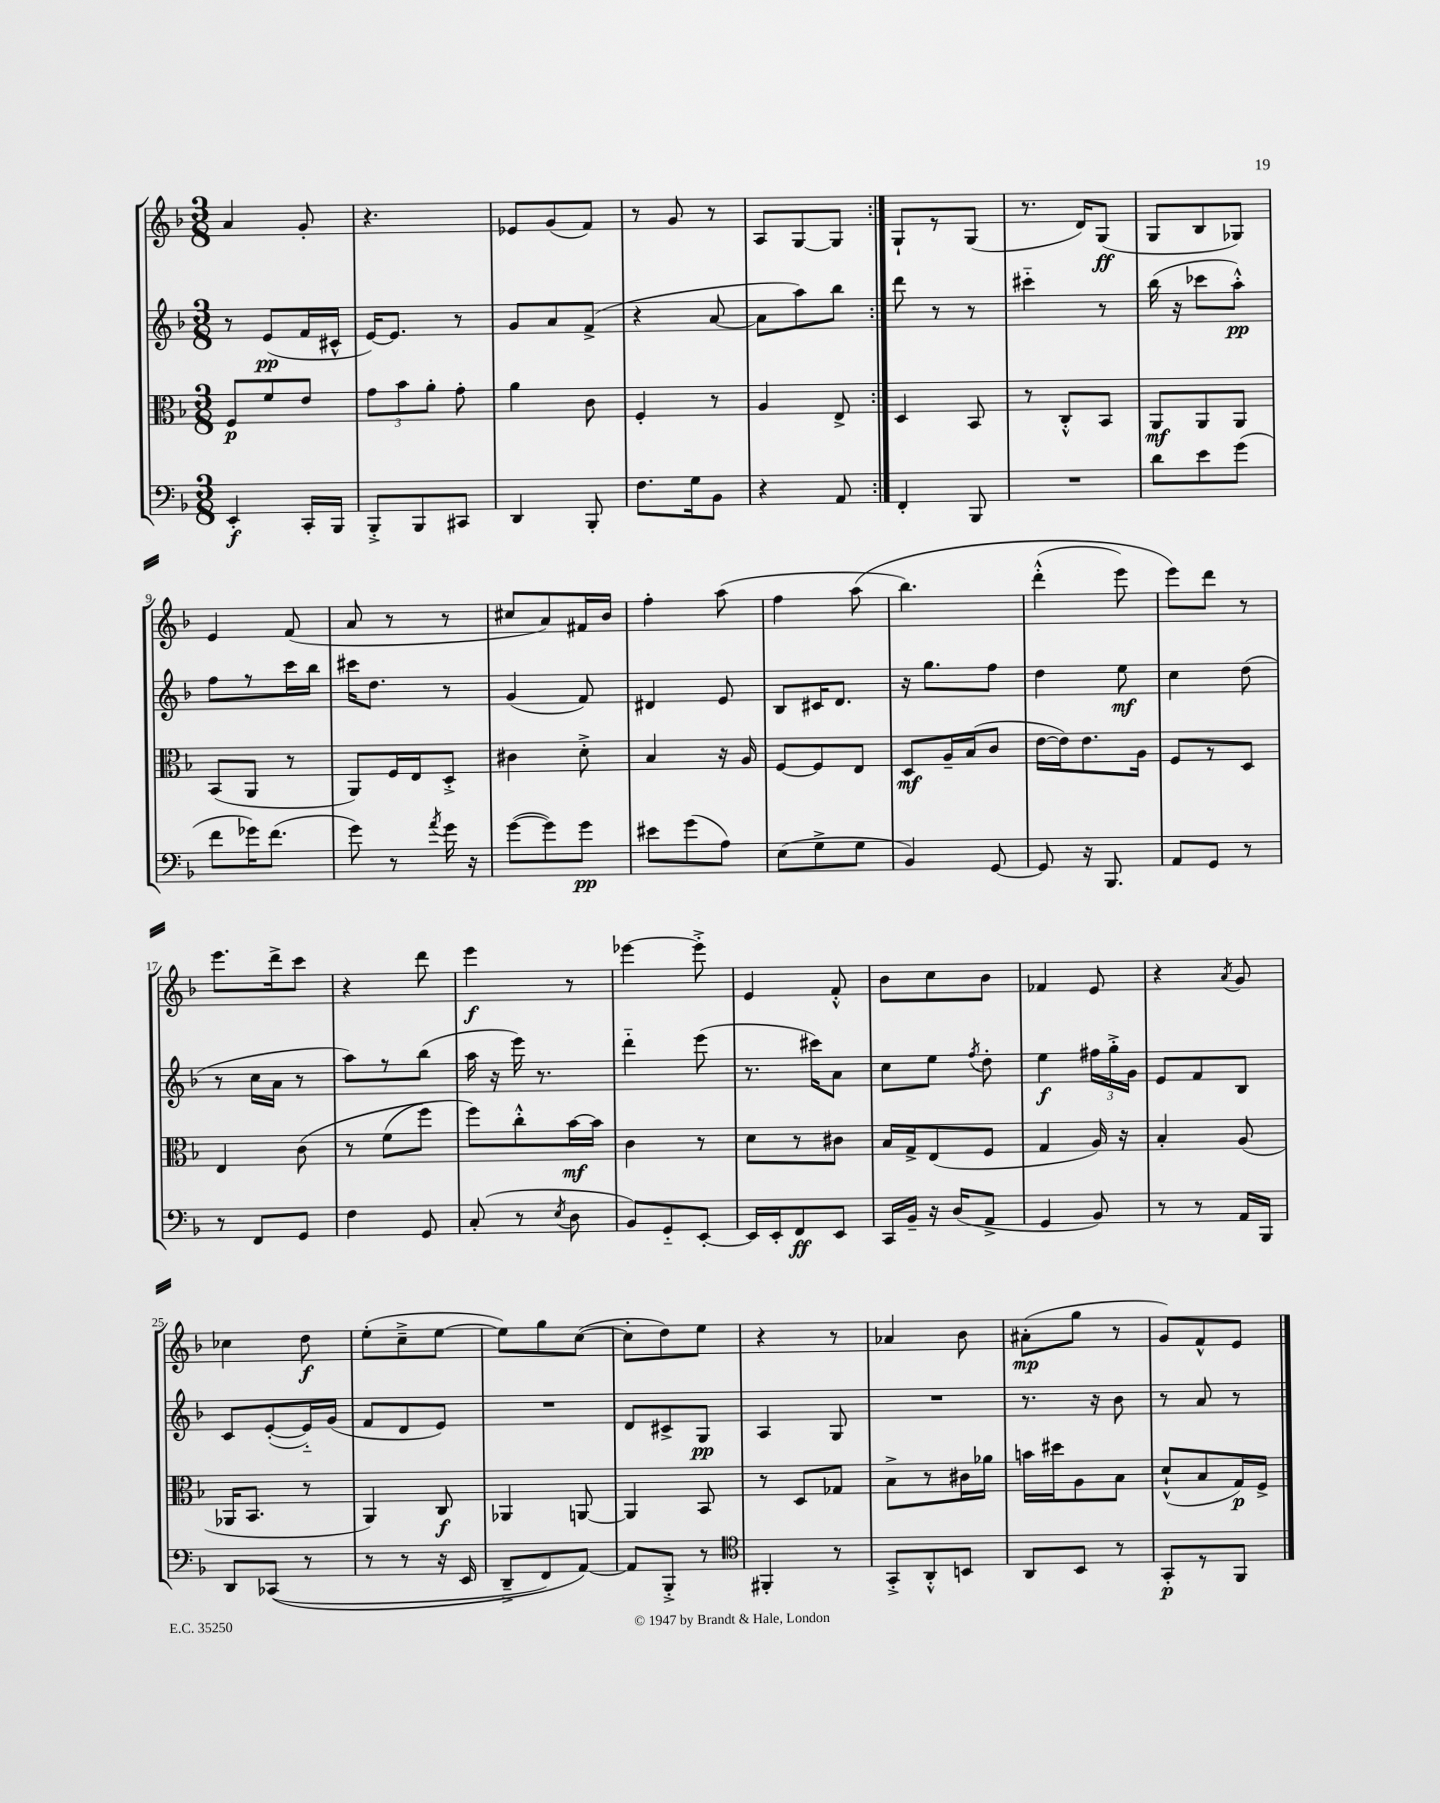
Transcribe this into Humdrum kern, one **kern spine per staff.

**kern	**dynam	**kern	**dynam	**kern	**dynam	**kern	**dynam
*part4	*part4	*part3	*part3	*part2	*part2	*part1	*part1
*staff4	*staff4	*staff3	*staff3	*staff2	*staff2	*staff1	*staff1
*clefF4	*	*clefC3	*	*clefG2	*	*clefG2	*
*k[b-]	*	*k[b-]	*	*k[b-]	*	*k[b-]	*
*M3/8	*	*M3/8	*	*M3/8	*	*M3/8	*
=1	=1	=1	=1	=1	=1	=1	=1
4EE'/	f	8F/L	p	8r	.	4a/	.
.	.	8f/	.	(8e/L	pp	.	.
16CC'/LL	.	8e/J	.	16f/L	.	8g'/	.
16BBB-/JJ	.	.	.	16c#X^^/JJ	.	.	.
=2	=2	=2	=2	=2	=2	=2	=2
8BBB-'^/L	.	12g\L	.	[16e/KL)	.	4.r	.
.	.	.	.	8.e/J]	.	.	.
.	.	12b-\	.	.	.	.	.
8BBB-/	.	.	.	.	.	.	.
.	.	12a'\J	.	.	.	.	.
8CC#X/J	.	8g'\	.	8r	.	.	.
=3	=3	=3	=3	=3	=3	=3	=3
4DD/	.	4a\	.	8g/L	.	8e-X/L	.
.	.	.	.	8a/	.	(8g/	.
8BBB-'/	.	8c\	.	(8f^/J	.	8f/J)	.
=4	=4	=4	=4	=4	=4	=4	=4
8.F\L	.	4F'/	.	4r	.	8r	.
.	.	.	.	.	.	8g/	.
16G\k	.	.	.	.	.	.	.
8BB-\J	.	8r	.	[8a/	.	8r	.
=5	=5	=5	=5	=5	=5	=5	=5
4r	.	4A/	.	8a\L]	.	8A/L	.
.	.	.	.	8aa\)	.	[8G/	.
8AA/	.	8E^/	.	8bb-\J	.	8G/J]	.
=6:|!	=6:|!	=6:|!	=6:|!	=6:|!	=6:|!	=6:|!	=6:|!
4FF'/	.	4D/	.	8ddd\	.	8G`/L	.
.	.	.	.	8r	.	8r	.
8BBB-/	.	8BB-/	.	8r	.	(8G/J	.
=7	=7	=7	=7	=7	=7	=7	=7
4.r	.	8r	.	4ccc#X\	.	8.r	.
.	.	8C'^^/L	.	.	.	.	.
.	.	.	.	.	.	16d/KL)	.
.	.	8BB-/J	.	8r	.	(8G/J	ff
=8	=8	=8	=8	=8	=8	=8	=8
8d\L	.	8AA/L	mf	(16bb-\	.	8G/L	.
.	.	.	.	16r	.	.	.
8e\	.	8AA/	.	8ccc-X\L	.	8B-/	.
(8g\J	.	8AA/J	.	8aa'^^\J)	pp	8G-X/J)	.
!!LO:LB:g=z
=9	=9	=9	=9	=9	=9	=9	=9
8f\L	.	(8BB-/L	.	8ff\L	.	4e/	.
16g-X\K)	.	8AA/J	.	8r	.	.	.
(8.f\J	.	.	.	.	.	.	.
.	.	8r	.	16ccc\L	.	(8f/	.
.	.	.	.	16bb-\JJ	.	.	.
=10	=10	=10	=10	=10	=10	=10	=10
8g\)	.	8AA/L)	.	16ccc#X\KL	.	8a/	.
.	.	.	.	8.dd\J	.	.	.
8r	.	16F/L	.	.	.	8r	.
.	.	16E/J	.	.	.	.	.
8qa/	.	.	.	.	.	.	.
16g\	.	8D'^/J	.	8r	.	8r	.
16r	.	.	.	.	.	.	.
=11	=11	=11	=11	=11	=11	=11	=11
([8g\L	.	4c#X\	.	(4g/	.	8cc#X/L	.
8g\])	.	.	.	.	.	8a/)	.
8g\J	pp	8d'^\	.	8f/)	.	16f#X/L	.
.	.	.	.	.	.	16b-/JJ	.
=12	=12	=12	=12	=12	=12	=12	=12
8e#X\L	.	4B-/	.	4d#X/	.	4ff'\	.
(8g\	.	.	.	.	.	.	.
8A\J)	.	16r	.	8e/	.	(8aa\	.
.	.	16A/	.	.	.	.	.
=13	=13	=13	=13	=13	=13	=13	=13
(8E\L	.	[8F/L	.	8B-/L	.	4ff\	.
8G^\	.	8F/]	.	16c#X/K	.	.	.
.	.	.	.	8.d/J	.	.	.
8G\J	.	8E/J	.	.	.	(8aa\	.
=14	=14	=14	=14	=14	=14	=14	=14
4BB-/)	.	8D/L	mf	16r	.	4.bb-\)	.
.	.	.	.	8.gg\L	.	.	.
.	.	16A~/L	.	.	.	.	.
.	.	(16B-/J	.	.	.	.	.
[8GG/	.	8c/J	.	8ff\J	.	.	.
=15	=15	=15	=15	=15	=15	=15	=15
8GG/]	.	[16e\LL	.	4dd\	.	(4ddd'^^\	.
.	.	16e\J])	.	.	.	.	.
16r	.	8.e\	.	.	.	.	.
8.BBB-/	.	.	.	.	.	.	.
.	.	.	.	8ee\	mf	8eee\)	.
.	.	16A\Jk	.	.	.	.	.
=16	=16	=16	=16	=16	=16	=16	=16
8AA/L	.	8F/L	.	4cc\	.	8eee\L)	.
8GG/J	.	8r	.	.	.	8ddd\J	.
8r	.	8D/J	.	(8dd\	.	8r	.
!!LO:LB:g=z
=17	=17	=17	=17	=17	=17	=17	=17
8r	.	4E/	.	8r	.	8.eee\L	.
8FF/L	.	.	.	16cc\LL	.	.	.
.	.	.	.	16a\JJ	.	16ddd^\k	.
8GG/J	.	(8c\	.	8r	.	8ccc\J	.
=18	=18	=18	=18	=18	=18	=18	=18
4F\	.	8r	.	8aa\L)	.	4r	.
.	.	(8f\L	.	8r	.	.	.
8GG/	.	8ff\J)	.	(8bb-\J	.	8ddd\	.
=19	=19	=19	=19	=19	=19	=19	=19
(8C'/	.	8ff\L)	.	16aa\	.	4eee\	f
.	.	.	.	16r	.	.	.
8r	.	8cc'^^\	.	16eee\)	.	.	.
.	.	.	.	8.r	.	.	.
8qE/	.	.	.	.	.	.	.
8D\	.	[16b-\L	mf	.	.	8r	.
.	.	16b-\JJ]	.	.	.	.	.
=20	=20	=20	=20	=20	=20	=20	=20
8BB-/L)	.	4c\	.	4ddd\	.	[4eee-X\	.
8GG/	.	.	.	.	.	.	.
[8EE'/J	.	8r	.	(8eee\	.	8eee-'^\]	.
=21	=21	=21	=21	=21	=21	=21	=21
16EE/LL]	.	8d\L	.	8.r	.	4e/	.
16EE'/J	.	.	.	.	.	.	.
8FF/	ff	8r	.	.	.	.	.
.	.	.	.	16ccc#X\KL)	.	.	.
8EE/J	.	8c#X\J	.	8a\J	.	8f'^^/	.
=22	=22	=22	=22	=22	=22	=22	=22
16CC/LL	.	16B-/LL	.	8cc\L	.	8b-\L	.
16BB-~/JJ	.	16G^/J	.	.	.	.	.
16r	.	(8E/	.	8ee\J	.	8cc\	.
(16D/KL	.	.	.	.	.	.	.
.	.	.	.	8qff/	.	.	.
8AA^/J	.	8F/J	.	8dd'\	.	8b-\J	.
=23	=23	=23	=23	=23	=23	=23	=23
4GG/	.	4G/	.	4ee\	f	4f-X/	.
8BB-/)	.	16A/)	.	24ff#X\LL	.	8e/	.
.	.	.	.	24gg'^\	.	.	.
.	.	16r	.	.	.	.	.
.	.	.	.	24g\JJ	.	.	.
=24	=24	=24	=24	=24	=24	=24	=24
8r	.	4B-'/	.	8e/L	.	4r	.
8r	.	.	.	8f/	.	.	.
.	.	.	.	.	.	8qa/	.
16AA/LL	.	(8A/	.	8B-/J	.	8g/	.
16BBB-/JJ	.	.	.	.	.	.	.
!!LO:LB:g=z
=25	=25	=25	=25	=25	=25	=25	=25
8DD/L	.	16AA-X/KL	.	8c/L	.	4cc-X\	.
.	.	8.BB-/J	.	.	.	.	.
((8CC-X/J	.	.	.	([8e'/	.	.	.
8r	.	8r	.	16e/L])	.	8dd\	f
.	.	.	.	(16g/JJ	.	.	.
=26	=26	=26	=26	=26	=26	=26	=26
8r	.	4AA/)	.	8f/L	.	(8ee'\L	.
8r	.	.	.	8d/	.	8cc~^\	.
16r	.	8C/	f	8e/J)	.	[8ee\J	.
16EE/	.	.	.	.	.	.	.
=27	=27	=27	=27	=27	=27	=27	=27
8DD~^/L	.	4AA-X/	.	4.r	.	8ee\L])	.
8FF/)	.	.	.	.	.	8gg\	.
[8AA/J)	.	[8AAn/	.	.	.	([8cc\J	.
=28	=28	=28	=28	=28	=28	=28	=28
8AA/L]	.	4AA/]	.	8d/L	.	8cc'\L]	.
8BBB-'^/J	.	.	.	8c#X^/	.	8dd\)	.
8r	.	8BB-/	.	8G/J	pp	8ee\J	.
=29	=29	=29	=29	=29	=29	=29	=29
*clefC4	*	*	*	*	*	*	*
4FF#X'/	.	8r	.	4A/	.	4r	.
.	.	8D/L	.	.	.	.	.
8r	.	8G-X/J	.	8G/	.	8r	.
=30	=30	=30	=30	=30	=30	=30	=30
8GG'^/L	.	8B-^\L	.	4.r	.	4a-X/	.
8AA'^^/	.	8r	.	.	.	.	.
8BBn/J	.	16c#X\L	.	.	.	8b-\	.
.	.	16a-X\JJ	.	.	.	.	.
=31	=31	=31	=31	=31	=31	=31	=31
8AA/L	.	16bn\LL	.	8.r	.	(8a#X'\L	mp
.	.	16dd#X\J	.	.	.	.	.
8BB-/J	.	8A\	.	.	.	8gg\J	.
.	.	.	.	16r	.	.	.
8r	.	8B-\J	.	8b-\	.	8r	.
=32	=32	=32	=32	=32	=32	=32	=32
8GG'/L	p	(8d`^^/L	.	8r	.	8g/L)	.
8r	.	8B-/	.	8a/	.	8f^^/	.
8FF/J	.	16G/L)	p	8r	.	8e/J	.
.	.	16F^/JJ	.	.	.	.	.
==	==	==	==	==	==	==	==
*-	*-	*-	*-	*-	*-	*-	*-
